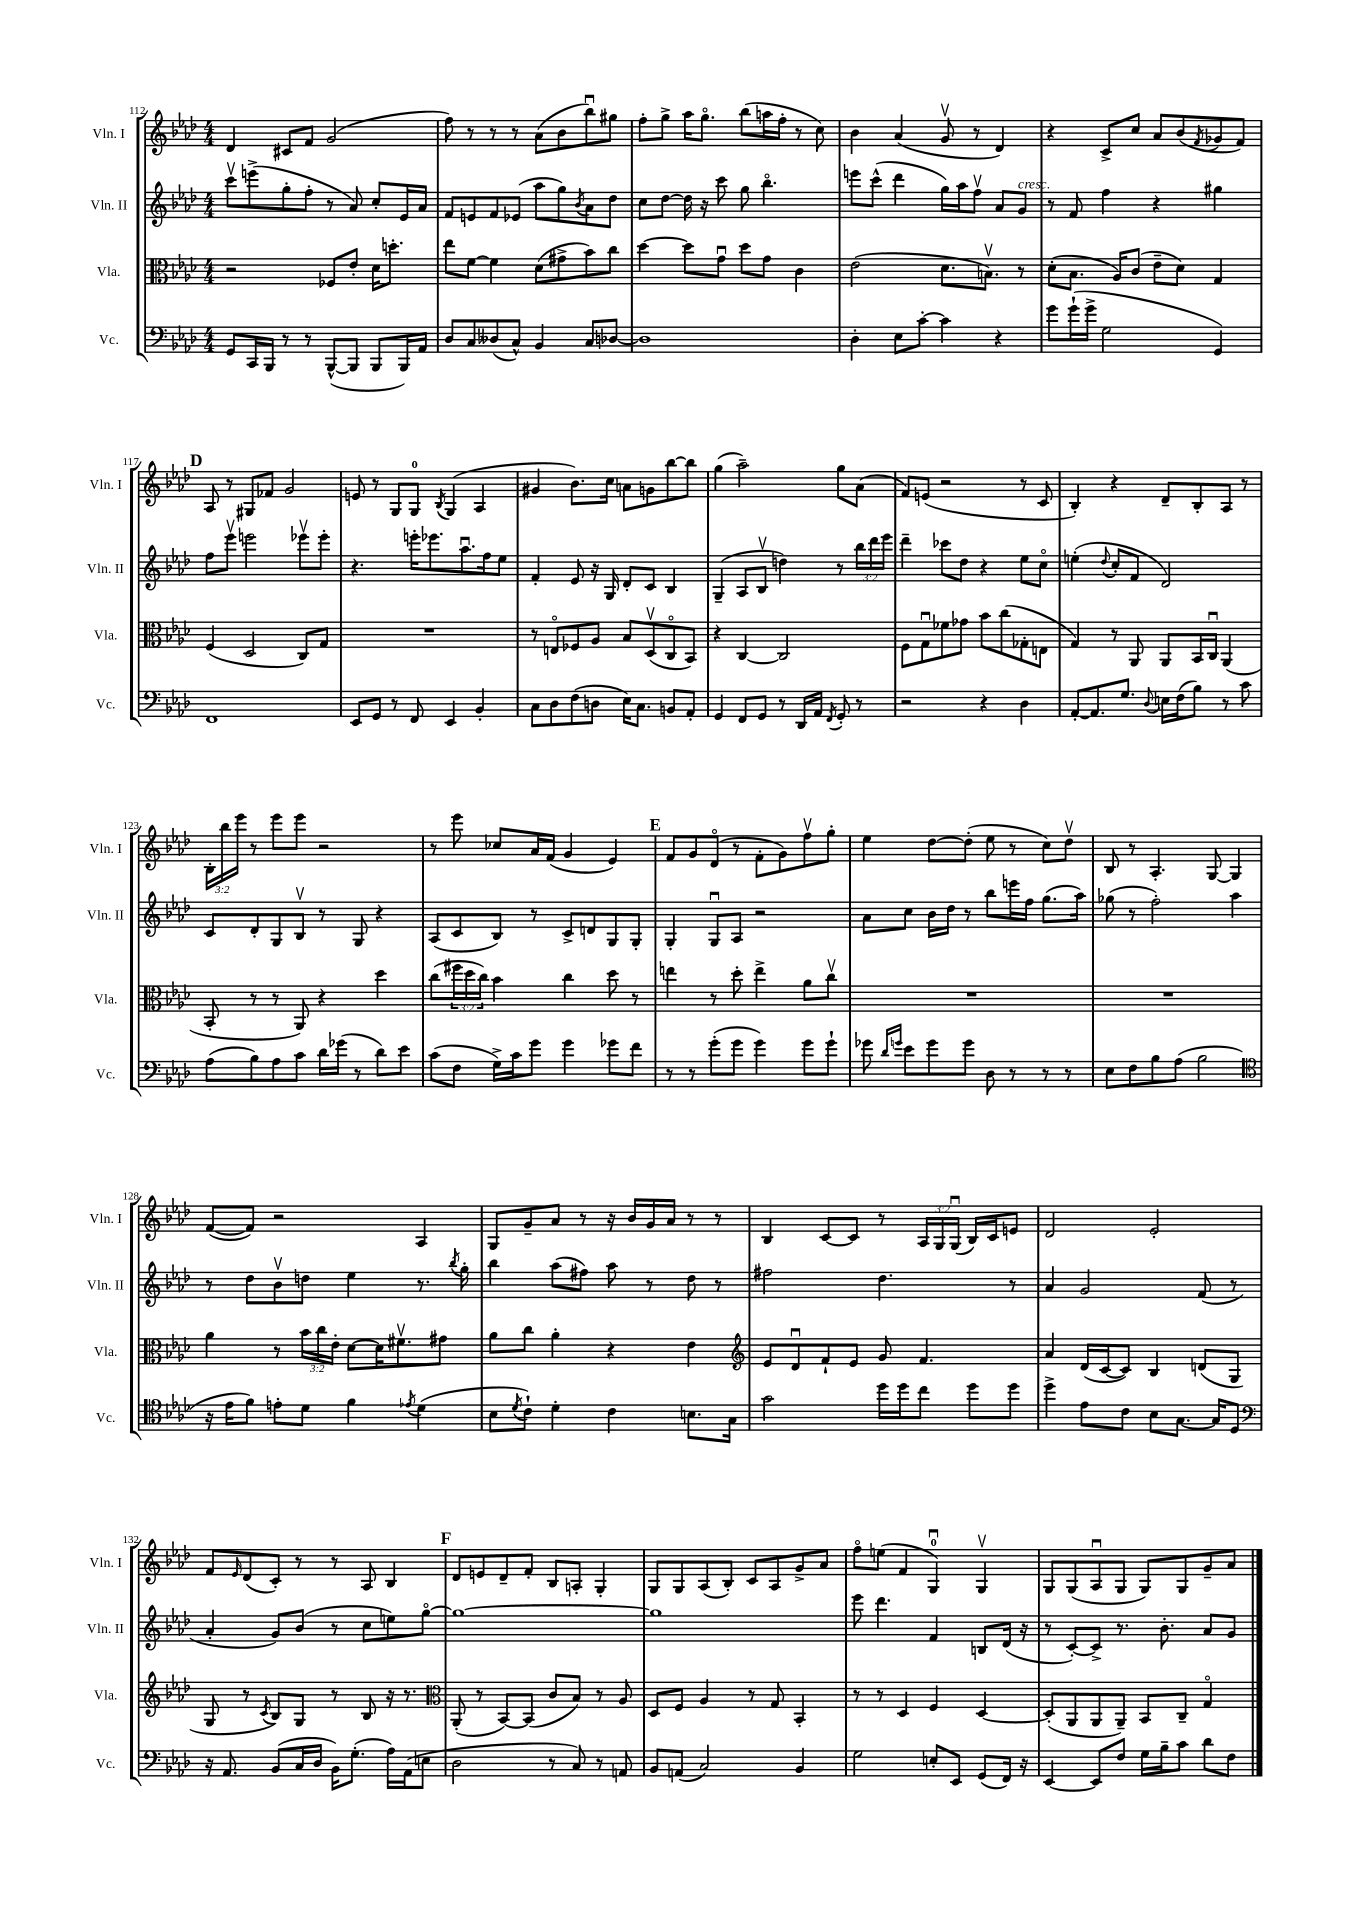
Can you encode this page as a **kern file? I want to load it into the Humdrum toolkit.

**kern	**kern	**kern	**kern
*staff4	*staff3	*staff2	*staff1
*clefF4	*clefC3	*clefG2	*clefG2
*k[b-e-a-d-]	*k[b-e-a-d-]	*k[b-e-a-d-]	*k[b-e-a-d-]
*M4/4	*M4/4	*M4/4	*M4/4
8GG	2r	8cccv	4d-
16CC	.	(8eee^	.
16BBB-	.	.	.
8r	.	8gg'	8c#
8r	.	8ff'	8f
([8BBB-^^	8F-	8r	(2g
8BBB-]	8e-'	8a-)	.
8BBB-	16d-	8cc'	.
.	8.dd'	.	.
16BBB-)	.	16e-	.
16AA-	.	16a-	.
=	=	=	=
8D-	8ee-	8f	8ff)
8C	[8f	8e	8r
(8D--	4f]	8f	8r
8C^^)	.	(8e-	8r
4BB-	(8d-	8aa-	(8a-
.	8g#^	8gg)	8b-
.	.	8qb-	.
8C	8b-)	8a-	8bb-u)
[8D-	8cc	8dd-	8gg#
=	=	=	=
1D-]	[4dd-	8cc	8ff'
.	.	[8dd-	8gg^
.	8dd-]	16dd-]	16aa-
.	.	16r	8.ggo
.	8gu	8ccc	.
.	8dd-	8gg	(8bb-
.	8g	4.bb-o	16aa
.	.	.	16ff'
.	4c	.	8r
.	.	.	8cc)
=	=	=	=
4D-'	(2e-	8eee	4b-
.	.	(8ccc^^	.
8E-	.	4ddd-	(4a-
[8c'	.	.	.
4c]	8.d-	16gg)	8gv
.	.	16aa-	.
.	.	8ffv	8r
.	8.Bv)	.	.
4r	.	8a-	4d-)
.	8r	8g	.
=	=	=	=
8g	(8d-'	8r	4r
(16g`	8.B-	8f	.
16g^	.	.	.
2G	.	4ff	8c^
.	16A-)	.	.
.	(8c	.	8cc
.	8e-~	4r	8a-
.	8d-)	.	(8b-
.	.	.	8qf
4GG)	4G	4gg#	8g-
.	.	.	8f)
=	=	=	=
1FF	(4F	8ff	8A-
.	.	8eee-v	8r
.	2D-	2eee	8G#
.	.	.	8f-
.	.	.	2g
.	8C)	8eee-v	.
.	8G	8eee-'	.
=	=	=	=
8EE-	1r	4.r	8e
8GG	.	.	8r
8r	.	.	8G
8FF	.	16eee'	8G
.	.	8.eee-	.
.	.	.	8qB-
4EE-	.	.	(4G
.	.	8.aa-u	.
4BB-'	.	.	4A-
.	.	16ff	.
.	.	8ee-	.
=	=	=	=
8C	8r	4f'	4g#
8D-	8Eo	.	.
(8F	8F-	8e-	8.b-)
8D	8A-	16r	.
.	.	16G	16cc
16E-)	8B-	8d-'	8a
8.C	.	.	.
.	(8D-v	8c	8g
8BB	8Co	4B-	[8bb-
8AA-'	8BB-)	.	8bb-]
=	=	=	=
4GG	4r	(4G~	(4gg
8FF	[4C	8A-	2aa-~)
8GG	.	8B-v	.
8r	2C]	4dd)	.
16DD-	.	.	.
16AA-	.	.	.
8qFF	.	.	.
8GG'	.	8r	8gg
8r	.	24bb-	(8a-
.	.	24ddd-	.
.	.	24eee-	.
=	=	=	=
2r	8F	4ddd-~	8f)
.	8Gu	.	(8e
.	8f-	8ccc-	2r
.	8g-	8dd-	.
4r	8b-	4r	.
.	(8cc	.	.
4D-	8G-'	8ee-	8r
.	8E	8cco	8c
=	=	=	=
[8AA-'	4G)	(4ee'	4B-')
8.AA-]	.	.	.
.	.	8qqdd-	.
.	8r	8cc'	4r
8.G	.	.	.
.	8AA-	8f	.
8qqD-	.	.	.
16E	8AA-	2d-)	8d-~
(16F	.	.	.
8B-)	16BB-	.	8B-'
.	16Cu	.	.
8r	(4AA-	.	8A-
8c	.	.	8r
=	=	=	=
(8A-	8BB-'	8c	24B-'
.	.	.	24bb-
.	.	.	24eee-
8B-)	8r	8d-'	8r
8A-	8r	8G	8eee-
8c	8AA-)	8B-v	8eee-
16d-	4r	8r	2r
(16g-	.	.	.
8r	.	8G	.
8d-)	4dd-	4r	.
8e-	.	.	.
=	=	=	=
(8c	(8cc	(8A-	8r
8F	24ff#	8c	8eee-
.	24dd-	.	.
.	24cc)	.	.
16G^)	4b-	8B-)	8cc-
16c	.	.	.
8g	.	8r	16a-
.	.	.	(16f
4g	4cc	8c^	4g
.	.	8d	.
8g-	8dd-	8G	4e-)
8f	8r	8G'	.
=	=	=	=
8r	4ee	4G'	8f
8r	.	.	8g
(8g'	8r	8Gu	(8d-o
8g	8dd-'	8A-	8r
4g)	4ee^	2r	8f'
.	.	.	8g)
8g	8a-	.	8ffv
8g`	8ccv	.	8gg'
=	=	=	=
8g-	1r	8a-	4ee-
16qqd-	.	.	.
16qqg	.	.	.
8e-	.	8cc	.
8g	.	16b-	[8dd-
.	.	16dd-	.
8g	.	8r	(8dd-']
8D-	.	8bb-	8ee-
8r	.	16eee	8r
.	.	16ff	.
8r	.	(8.gg	8cc)
8r	.	.	8dd-v
.	.	16aa-)	.
=	=	=	=
8E-	1r	(8gg-	8B-
8F	.	8r	8r
8B-	.	2ff')	4.A-'
(8A-	.	.	.
2B-	.	.	.
.	.	.	[8G
.	.	4aa-	4G]
=	=	=	=
*clefC4	*	*	*
16r	4a-	8r	([8f
16e-	.	.	.
8f)	.	8dd-	8f])
8e'	8r	8b-v	2r
8d-	24b-	8dd	.
.	24cc	.	.
.	24e-'	.	.
4f	[8d-	4ee-	.
.	16d-]	.	.
.	8.f#v	.	.
8qe-	.	.	.
(4d-	.	8.r	4A-
.	8g#	.	.
.	.	8qbb-	.
.	.	16gg'	.
=	=	=	=
8B-	8a-	4bb-	8G
8qd-	.	.	.
8c`)	8cc	.	8g~
4d-'	4a-'	(8aa-	8a-
.	.	8ff#)	8r
4c	4r	8aa-	16r
.	.	.	16b-
.	.	8r	16g
.	.	.	16a-
8.B	4e-	8dd-	8r
.	.	8r	8r
16G	.	.	.
=	=	=	=
*	*clefG2	*	*
2g	8e-	2ff#	4B-
.	8d-u	.	.
.	8f`	.	[8c
.	8e-	.	8c]
16dd-	8g	4.dd-	8r
16dd-	.	.	.
8cc	4.f	.	24A-
.	.	.	24G
.	.	.	(24Gu
8dd-	.	.	16B-)
.	.	.	16c
8dd-	.	8r	8e
=	=	=	=
4dd-^	4a-	4a-	2d-
8e-	(16d-	2g	.
.	[16c	.	.
8c	8c])	.	.
8B-	4B-	.	2e-'
[8.G	.	.	.
.	(8d	(8f	.
16G]	.	.	.
8D-	8G	8r	.
=	=	=	=
*clefF4	*	*	*
16r	8G	4a-'	8f
8.AA-	.	.	.
.	.	.	16qqe-
.	8r	.	(8d-
.	8qc	.	.
(8BB-	8B-)	8g)	8c')
16C	8G	(8b-	8r
16D-	.	.	.
16BB-)	8r	8r	8r
(8.G'	.	.	.
.	8B-	8cc	8A-
16A-)	16r	8ee)	4B-
(16AA-	8.r	.	.
8E	.	[8ggo	.
=	=	=	=
*	*clefC3	*	*
2D-	(8AA-'	1gg_	8d-
.	8r	.	8e
.	[8BB-)	.	8d-~
.	(8BB-]	.	8f'
8r	8c	.	8B-
8C)	8B-)	.	8A'
8r	8r	.	4G'
8AA	8A-	.	.
=	=	=	=
8BB-	8D-	1gg]	8G
(8AA	8F	.	8G
2C)	4A-	.	(8A-
.	.	.	8B-')
.	8r	.	8c
.	8G	.	8A-
4BB-	4BB-'	.	8g^
.	.	.	8a-
=	=	=	=
2G	8r	8eee-	8ffo
.	8r	4.ddd-	(8ee
.	4D-	.	4f
8E'	4F	4f	4Gu)
8EE-	.	.	.
(8GG	[4D-	8B	4Gv
16FF)	.	(16d-	.
16r	.	16r	.
=	=	=	=
[4EE-	(8D-']	8r	8G
.	8AA-	[8c')	(8G
8EE-]	8AA-	8c^]	8A-u
8F	8AA-~)	8.r	8G
16G	8BB-	.	8G)
16B-~	.	8.b-'	.
8c	8C~	.	8G
8d-	4Go	8a-	8g~
8F	.	8g	8a-
==	==	==	==
*-	*-	*-	*-
